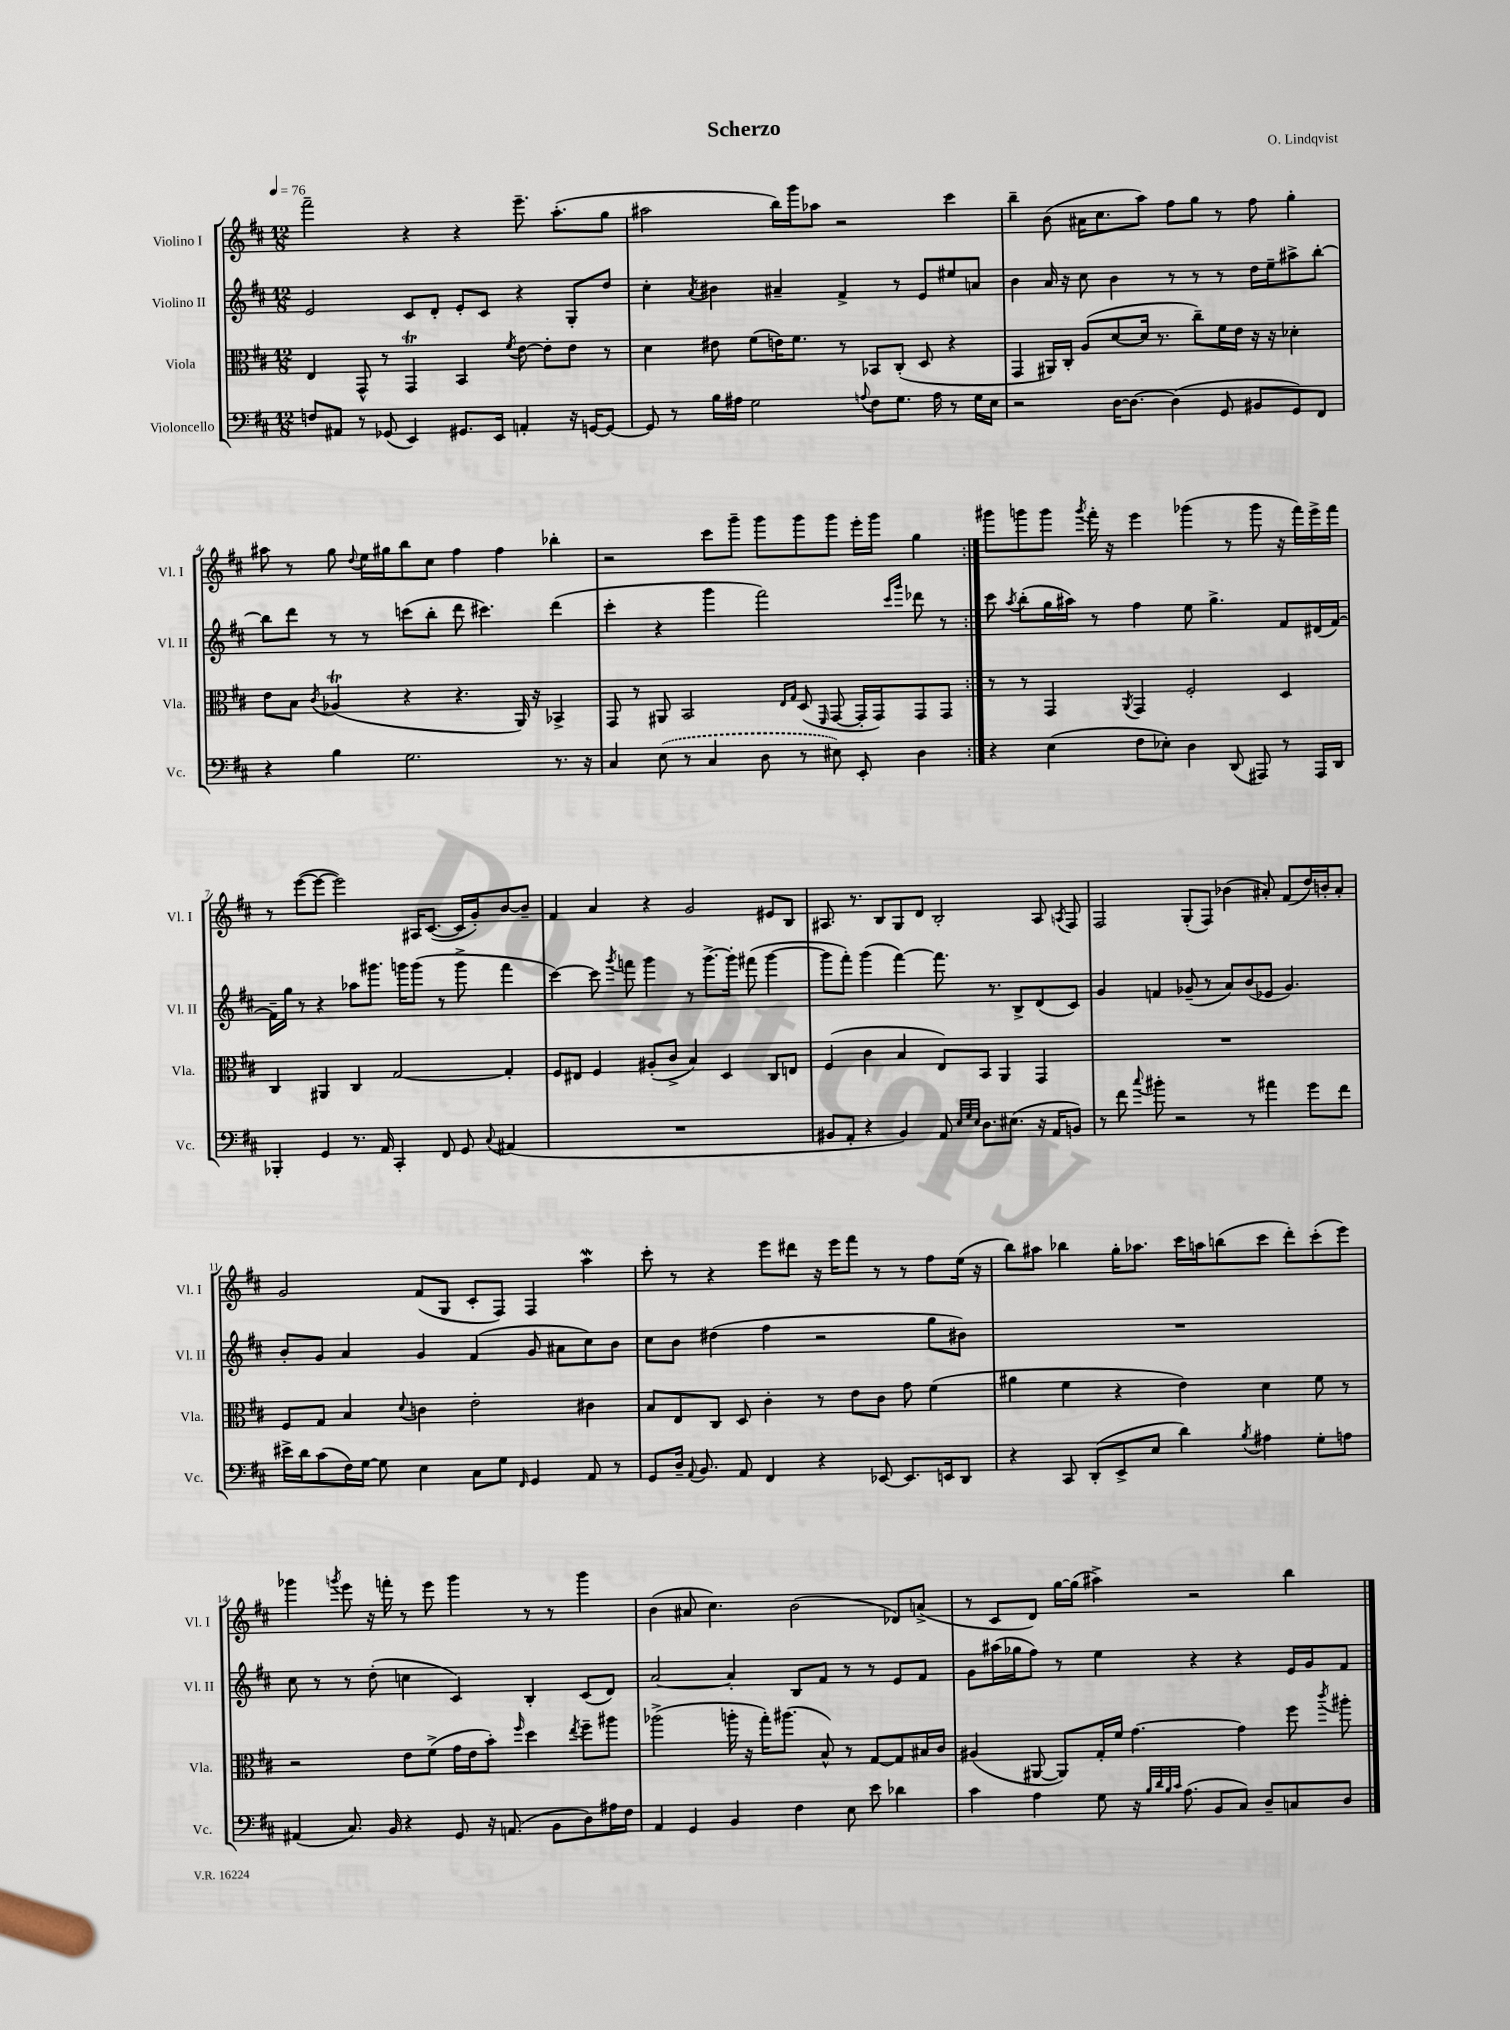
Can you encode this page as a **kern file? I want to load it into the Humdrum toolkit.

**kern	**kern	**kern	**kern
*part4	*part3	*part2	*part1
*staff4	*staff3	*staff2	*staff1
*I"Violoncello	*I"Viola	*I"Violino II	*I"Violino I
*I'Vc.	*I'Vla.	*I'Vl. II	*I'Vl. I
*clefF4	*clefC3	*clefG2	*clefG2
*k[f#c#]	*k[f#c#]	*k[f#c#]	*k[f#c#]
*M12/8	*M12/8	*M12/8	*M12/8
*MM76	*MM76	*MM76	*MM76
=1	=1	=1	=1
8Fn/L	4E/	2e/	2fff#~\
8AA#X/J	.	.	.
8r	8GG^^/	.	.
(8GG-X/	8r	.	.
4EE/)	4GGT/	8c#/L	4r
.	.	8d'/J	.
8.GG#X/L	4BB/	8e'/L	4r
.	.	8c#/J	.
16EE/Jk	.	.	.
.	8qf#/	.	.
4AAn'/	[8e\	4r	8.eee~\
.	8e'\L]	.	.
.	.	.	(8.aa'\L
16r	8e\J	8G'/L	.
[16GGn/KL	.	.	.
8GG/J_	8r	8dd/J	8gg\J
=2	=2	=2	=2
8GG/]	4d\	4cc#'\	2aa#X\
8r	.	.	.
.	.	8qa/	.
16B\LL	8e#X\	4b#X\	.
16A#X\JJ	.	.	.
2G\	(8f#\L	.	.
.	16en\K)	4a#X~/	16bb\LL)
.	8.f#\J	.	16ggg\J
.	.	.	8aa-X\J
.	8r	4f#^/	2r
8qqAn/	.	.	.
8F#\L	8BB-X/L	.	.
8.G\J	(8C#'/J	8r	.
.	8D/	8e/L	.
16A\	.	.	.
8r	4r	8ee#X/	4ccc#\
16G\LL	.	8an/J	.
16E\JJ	.	.	.
=3	=3	=3	=3
2r	4GG/	4b\	4bb~\
.	16AA#X/LL)	16a/	(8b\
.	16C#'/JJ	16r	.
.	(8A/L	8cc#\	16a#X\KL
.	.	.	8.cc#\
[16D\KL	[8d/	4b\	.
8.D\J_	.	.	.
.	16d/Jk]	.	8aa\J)
.	8.r	.	.
(4D\]	.	8r	8ff#\L
.	8cc#~\L)	8r	8gg\J
8GG/	16f#\L	8r	8r
.	16e\JJ	.	.
8BB#X/L	16r	16dd\LL	8ff#\
.	16r	16ee~\J	.
8GG/)	4d-X'\	8aa#X^\	4gg'\
8FF#/J	.	[8bb'\J	.
!!LO:LB:g=z
=4	=4	=4	=4
4r	8e\L	8bb\L]	8aa#X\
.	8B\J	8ddd\J	8r
.	8qc#/	.	.
4B\	(4A-XT/	8r	8gg\
.	.	.	8qqdd/
.	.	8r	16ee\LL
.	.	.	16gg#X\J
2.G\	4r	(8cccn\L	8bb\
.	.	8bb'\J	8cc#\J
.	4.r	8ddd\	4ff#\
.	.	4.ccc#X\)	.
.	.	.	4ff#\
.	16AA/)	.	.
.	16r	.	.
8.r	4BB-X^/	(4ddd\	4bb-X'\
16r	.	.	.
=5	=5	=5	=5
4C#/	8GG/	4ccc#'\	2r
.	8r	.	.
(8E\	8AA#X/	4r	.
8r	2BB/	.	.
4C#/	.	4ggg\	8ccc#\L
.	.	.	8ggg~\J
8D\	.	2fff#\)	8ggg\L
.	16qqE/LL	.	.
.	16qqG/JJ	.	.
8r	(8D/	.	8ggg\
.	16qqFF#/	.	.
8E#X\)	[8GG/	.	8ggg\J
8EE'/	16GG'/LL]	.	16eee'\LL
.	16GG/J)	.	16ggg\JJ
.	.	16qqccc#/LL	.
.	.	16qqggg/JJ	.
4D\	8GG/	8ddd-X\	4gg\
.	8GG/J	8r	.
=6:|!	=6:|!	=6:|!	=6:|!
4r	8r	8ccc#\	8ggg#X\L
.	.	8qaa/	.
.	8r	(8bb'\L	8gggn\
(4E\	4GG/	16gg\L	8ggg\J
.	.	16aa#X\JJ)	.
.	.	.	8qggg/
.	.	8r	16fff#'\
.	.	.	16r
.	8qAA/	.	.
8F#\L	4GG/	4ff#\	4eee\
8E-X'\J)	.	.	.
4D\	2F#'/	8ee\	(4ggg-X\
.	.	4.gg^\	.
(8DD/	.	.	8r
8AAA#X/)	.	.	8ggg-\
8r	4D/	8f#/L	16r
.	.	.	16fff#\LL)
16AAA#/LL	.	(16d#X/L	16eee^\
16DD/JJ	.	[16f#/JJ)	16fff#\JJ
!!LO:LB:g=z
=7	=7	=7	=7
4BBB-X'/	4C#/	16f#~\LL]	8r
.	.	16gg\JJ	.
.	.	8r	([8eee\L
4GG/	4AA#X/	4r	8eee\J_
.	.	.	2eee\])
8.r	4C#/	8aa-X\L	.
.	.	8.ggg#X\J	.
16AA/	.	.	.
4CC#'/	[2G/	.	.
.	.	16gggn\KL	.
.	.	(8ggg\J	16A#X/KL
.	.	.	([8.c#/J
8FF#/	.	8r	.
8GG/	.	8ggg^\	16c#/LL]
.	.	.	16g'/J)
8qqC#/	.	.	.
(4AA#X/	4G'/]	4fff#\	[8b/
.	.	.	8b~/J]
=8	=8	=8	=8
1.r	8F#/L	[4ccc#\)	4f#/
.	8E#X/J	.	.
.	4F#/	8ccc#\]	4a/
.	.	8qggg/	.
.	.	8fffn\	.
.	(8A#X'/L	4ggg\	4r
.	8c#^/J	.	.
.	4B/)	8r	2g/
.	.	[8.ggg^\L	.
.	4D/	.	.
.	.	16ggg'\Jk]	.
.	.	(8fff#X\	.
.	8C#/L	[4ggg\	8e#X/L
.	8En/J	.	8B/J
=9	=9	=9	=9
8BB#X/L	(4F#/	8ggg\L]	8.A#X/
8AA'/J	.	8fff#'\J)	.
.	.	.	8.r
4r	4c#\	(4ggg\	.
.	.	.	8B/L
4BB#/)	4B/	[4fff#\)	8G/
.	.	.	8d/J
8AA/	8E/L)	8.fff#\]	2B'/
32qqE/LLL	.	.	.
32qqG/	.	.	.
32qqE/JJJ	.	.	.
8.D\L	8BB/J	.	.
.	.	8.r	.
.	4AA/	.	.
(8.E#X\J	.	.	.
.	.	8B^/L	.
16r	4GG/	(8d/	8A#/
16AA/KL	.	.	.
.	.	.	8qAn/
8BBn/J)	.	8c#/J)	8F#/
=10	=10	=10	=10
8r	1.r	4g/	2F#/
8f#\	.	.	.
8qqcc#/	.	.	.
8b#X'\	.	4fn/	.
2r	.	.	.
.	.	(8g-X~/	(8G'/L
.	.	8r	8F#/J)
.	.	8a/L)	(4b-X\
8r	.	(8b/	.
4a#X\	.	8e-X/J	8a#X'/)
.	.	4.g-/)	(8f#/L
8g\L	.	.	16dd/L)
.	.	.	16bn'/J
8f#\J	.	.	8a#'/J
!!LO:LB:g=z
=11	=11	=11	=11
16e#X^\LL	8F#/L	8b'/L	2g/
16d\J	.	.	.
(8c#\	8G/J	8g/J	.
16F#\L)	4B/	4a/	.
[16G\JJ	.	.	.
8G\]	.	.	.
.	8qqd/	.	.
4E\	4cn\	4g/	(8f#/L
.	.	.	8G/J
8C#\L	2e'\	(4f#/	8c#'/L
8G\J	.	.	8F#/J)
16qqFF#/	.	.	.
4GG/	.	8g/	4F#/
.	.	8a#X\L	.
8AA/	4c#X\	8cc#\)	4aaW\
8r	.	8b\J	.
=12	=12	=12	=12
8GG/L	8B/L	8cc#\L	8ccc#'\
16D~/Jk	8E/	8b\J	8r
8qqAA/	.	.	.
8.BB/	.	.	.
.	8C#/J	(4dd#X\	4r
8AA/	8D/	.	.
4FF#/	4c#'\	4ff#\	8eee\L
.	.	.	8ddd#X\J
4r	8r	2r	16r
.	.	.	16eee\KL
.	8e\L	.	8fff#\J
[8EE-X/	8c#\J	.	8r
8.EE-/L]	8g\	.	8r
.	(4f#\	8gg\L	8ff#\L
16EEn/k	.	.	.
8DD/J	.	8b#X\J)	(16ee\Jk
.	.	.	16r
=13	=13	=13	=13
4r	4a#X\	1.r	8bb\L)
.	.	.	8aa#X\J
8CC#/	4f#\	.	4bb-X\
(8DD'/L	.	.	.
8EE^/	4r	.	16gg'\KL
.	.	.	8.aa-X\J
8E/J	.	.	.
4d\)	4e\)	.	16ccc#\LL
.	.	.	16aan\J
.	.	.	(8bbn\
8qB/	.	.	.
4A#X\	4d\	.	8ccc#\J
.	.	.	8ddd'\L)
8G'\L	8f#\	.	(8ccc#'\
8An\J	8r	.	8eee\J)
!!LO:LB:g=z
=14	=14	=14	=14
(4AA#X/	2r	8cc#\	4ggg-X\
.	.	8r	.
.	.	.	8qgggn/
8.C#/)	.	8r	8eee\
.	.	(8dd'\	16r
16BB/	.	.	16fffn'\
4r	8e\L	4ccn\	8r
.	(8f#^\J	.	8eee\
8GG/	16g\LL	4c#/)	4ggg\
.	16e\J	.	.
16r	8b'\J)	.	.
(8.AAn/	.	.	.
.	16qqff#/	.	.
.	4dd\	4B'/	8r
8BB\L	.	.	8r
.	8qee/	.	.
8D\)	8ff#~\L	(8c#/L	4ggg\
16A#X\L	8aa#X\J	8d/J)	.
16F#\JJ	.	.	.
=15	=15	=15	=15
4AA/	(2aa-X^\	[2a/	(4b\
4GG/	.	.	8a#X/
.	.	.	4.cc#\)
4BB/	16aan'\	4a'/]	.
.	16r	.	.
.	16gg'\KL)	.	.
.	(8.aa#X\J	.	.
4F#\	.	8B/L	(2b\
.	8B^^/)	8f#/J	.
8E\	8r	8r	.
8e\	[8G/L	8r	.
4d-X\	8G/]	8e/L	8d-X/L)
.	16B#X/L	8f#/J	(8an^/J
.	16c#/JJ	.	.
=16	=16	=16	=16
4c#\	(4A#X/	8g\L	8r
.	.	(16aa#X\L	8c#/L
.	.	16gg-X\J	.
4A\	[8AA#X/	8ff#\J)	8d/J)
.	8AA#/L])	8r	[16gg\LL
.	.	.	(16gg\JJ]
8G\	16G'/L	4ee\	4aa#X^\)
.	16f#/JJ	.	.
16r	[4.g\	.	.
32qqB/LLL	.	.	.
32qqd/	.	.	.
32qqB/	.	.	.
32qqc#/JJJ	.	.	.
(8.A\	.	.	.
.	.	4r	2r
8BB/L	.	.	.
8C#/J)	4g\]	4r	.
8D~/L	.	.	.
8Cn/	8ff#\	16e/LL	4bb\
.	.	16g/J	.
.	8qccc#/	.	.
8D/J	8aa#X'\	8f#/J	.
==	==	==	==
*-	*-	*-	*-
